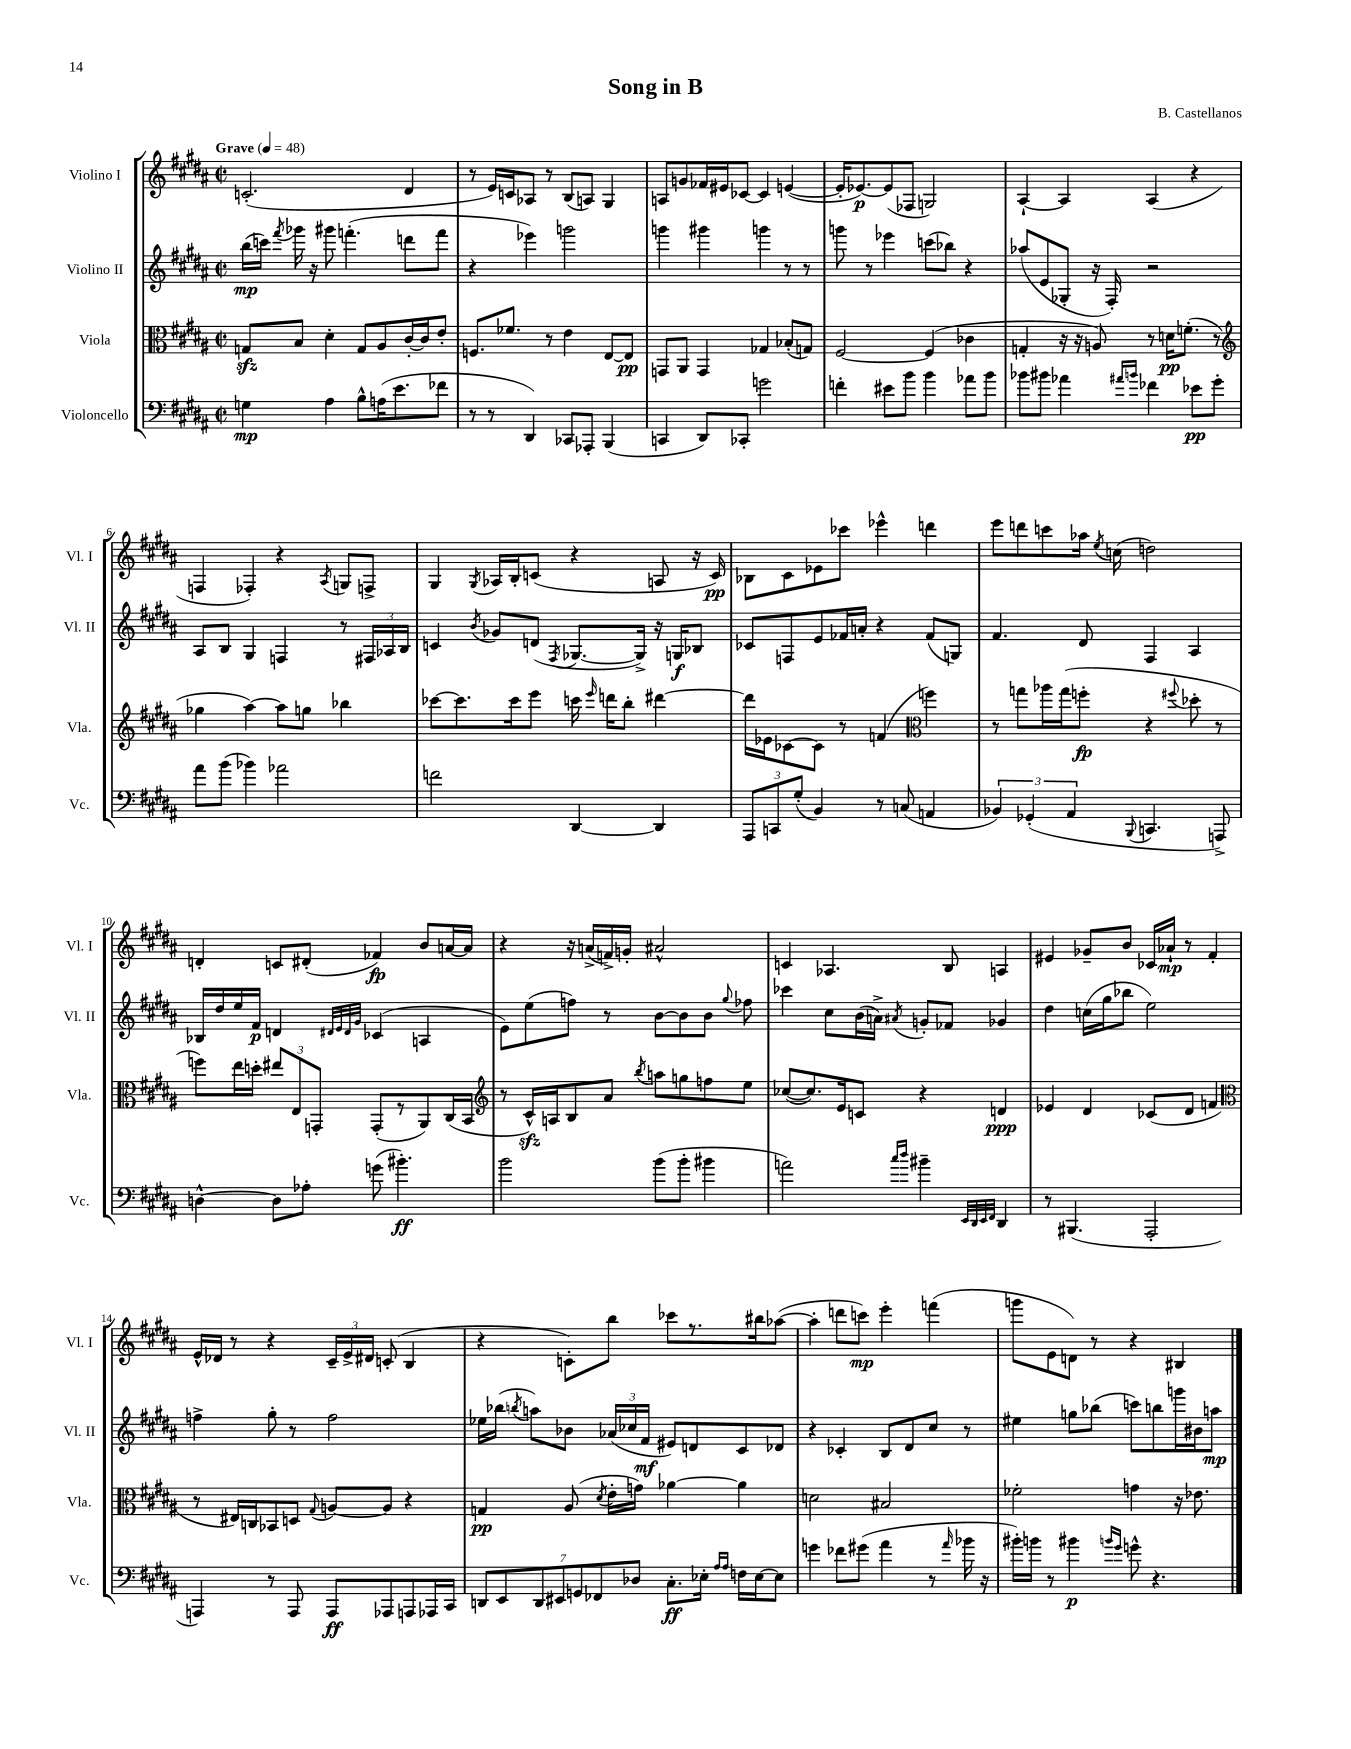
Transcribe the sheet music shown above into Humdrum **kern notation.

**kern	**dynam	**kern	**dynam	**kern	**dynam	**kern	**dynam
*part4	*part4	*part3	*part3	*part2	*part2	*part1	*part1
*staff4	*staff4	*staff3	*staff3	*staff2	*staff2	*staff1	*staff1
*I"Violoncello	*	*I"Viola	*	*I"Violino II	*	*I"Violino I	*
*I'Vc.	*	*I'Vla.	*	*I'Vl. II	*	*I'Vl. I	*
*clefF4	*	*clefC3	*	*clefG2	*	*clefG2	*
*k[f#c#g#d#a#]	*	*k[f#c#g#d#a#]	*	*k[f#c#g#d#a#]	*	*k[f#c#g#d#a#]	*
*M2/2	*	*M2/2	*	*M2/2	*	*M2/2	*
*met(c|)	*	*met(c|)	*	*met(c|)	*	*met(c|)	*
*MM48	*	*MM48	*	*MM48	*	*MM48	*
=1	=1	=1	=1	=1	=1	=1	=1
!	!	!	!	!	!	!LO:TX:a:B:t=Grave	!
4Gn\	mp	8Gnzz/L	.	(16bb\LL	mp	(2.cn'/	.
.	.	.	.	16cccn\JJ)	.	.	.
.	.	.	.	8qfff#/	.	.	.
.	.	8B/J	.	16ggg-X\	.	.	.
.	.	.	.	16r	.	.	.
4A#\	.	4d#'\	.	8ggg#X\	.	.	.
.	.	.	.	(4.fffn'\	.	.	.
8B^^\L	.	8G/L	.	.	.	.	.
(16An\K	.	8A#/	.	.	.	.	.
8.e\	.	.	.	.	.	.	.
.	.	[16c#'/L	.	8dddn\L	.	4d#/	.
.	.	16c#/J]	.	.	.	.	.
8f-X\J	.	8e'/J	.	8fff\J	.	.	.
=2	=2	=2	=2	=2	=2	=2	=2
8r	.	8.Fn/L	.	4r	.	8r	.
8r	.	.	.	.	.	16e/LL)	.
.	.	8.f-X/J	.	.	.	16cn/J	.
4DD#/)	.	.	.	4eee-X\)	.	8A-X/J	.
.	.	8r	.	.	.	8r	.
8CC-X/L	.	4e\	.	2gggn\	.	(8B/L	.
8AAA-X'/J	.	.	.	.	.	8An/J)	.
(4BBB/	.	[8E/L	.	.	.	4G#/	.
.	.	8E/J]	pp	.	.	.	.
=3	=3	=3	=3	=3	=3	=3	=3
4CCn/	.	8GGn/L	.	4gggn\	.	8An/L	.
.	.	8AA#/J	.	.	.	8gn/	.
8DD#/L)	.	4GG/	.	4ggg#X\	.	16f-X/L	.
.	.	.	.	.	.	16e#X/J	.
8CC-X'/J	.	.	.	.	.	[8c-X/J	.
2gn\	.	4G-X/	.	4gggn\	.	4c-/]	.
.	.	(8B-X'/L	.	8r	.	([4en/	.
.	.	8Gn/J)	.	8r	.	.	.
=4	=4	=4	=4	=4	=4	=4	=4
4fn'\	.	[2F#/	.	8gggn\	.	16e'/KL]	.
.	.	.	.	.	.	[8.e-X/)	p
.	.	.	.	8r	.	.	.
8e#X\L	.	.	.	4eee-X\	.	(8e-/]	.
8b\J	.	.	.	.	.	8F-X/J	.
4b\	.	(4F#/]	.	(8cccn\L	.	2Gn/)	.
.	.	.	.	8bb-X\J)	.	.	.
8a-X\L	.	4c-X\	.	4r	.	.	.
8b\J	.	.	.	.	.	.	.
=5	=5	=5	=5	=5	=5	=5	=5
8b-X\L	.	4Gn'/	.	(8aa-X/L	.	[4A#`/	.
8b#X\J	.	.	.	8e/	.	.	.
4a-X\	.	16r	.	8G-X'/J	.	4A#/]	.
.	.	16r	.	.	.	.	.
.	.	8An/)	.	16r	.	.	.
.	.	.	.	16F#'/)	.	.	.
16qqa#X/LL	.	.	.	.	.	.	.
16qqbn/JJ	.	.	.	.	.	.	.
4f-X\	.	8r	.	2r	.	(4A#/	.
.	.	16dn\KL	pp	.	.	.	.
.	.	(8.fn'\J	.	.	.	.	.
8e-X\L	pp	.	.	.	.	4r	.
8g#'\J	.	8r	.	.	.	.	.
!!LO:LB:g=z
=6	=6	=6	=6	=6	=6	=6	=6
*	*	*clefG2	*	*	*	*	*
8a#\L	.	4gg-X\	.	8A#/L	.	4Fn/	.
(8b\J	.	.	.	8B/J	.	.	.
4b-X\)	.	[4aa#\)	.	4G#/	.	4F-X'/)	.
2a-X\	.	8aa#\L]	.	4Fn/	.	4r	.
.	.	8ggn\J	.	.	.	.	.
.	.	.	.	.	.	8qA#/	.
.	.	4bb-X\	.	8r	.	8Gn/L	.
.	.	.	.	24F#X/LL	.	8Fn^/J	.
.	.	.	.	24A-X/	.	.	.
.	.	.	.	24B/JJ	.	.	.
=7	=7	=7	=7	=7	=7	=7	=7
2fn\	.	[8ccc-X\L	.	4cn/	.	4G#/	.
.	.	8.ccc-\]	.	.	.	.	.
.	.	.	.	8qb/	.	8qG#/	.
.	.	.	.	8g-X/L	.	16A-X/LL	.
.	.	16ccc-\k	.	.	.	16B'/J	.
.	.	8eee\J	.	(8dn/J	.	(8cn/J	.
.	.	.	.	8qF#/	.	.	.
[4DD#/	.	16cccn\	.	[8.G-X/L	.	4r	.
.	.	16qqeee/	.	.	.	.	.
.	.	16dddn\KL	.	.	.	.	.
.	.	8bb'\J	.	.	.	.	.
.	.	.	.	16G-^/Jk])	.	.	.
4DD#/]	.	[4ddd#X\	.	16r	.	8An/	.
.	.	.	.	16Gn/KL	f	.	.
.	.	.	.	8B-X/J	.	16r	.
.	.	.	.	.	.	16c/)	pp
=8	=8	=8	=8	=8	=8	=8	=8
12AAA#/L	.	16ddd#\LL]	.	8c-X/L	.	8B-X\L	.
.	.	16e-X\J	.	.	.	.	.
12CCn/	.	.	.	.	.	.	.
.	.	[8c-X\	.	8Fn/	.	8c#\	.
(12G#'/J	.	.	.	.	.	.	.
4BB/)	.	8c-\J]	.	8e/	.	8e-X\	.
.	.	8r	.	16f-X/L	.	8ccc-X\J	.
.	.	.	.	16an'/JJ	.	.	.
8r	.	(4fn/	.	4r	.	4eee-X^^\	.
(8Cn/	.	.	.	.	.	.	.
*	*	*clefC3	*	*	*	*	*
4AAn/	.	4ffn\)	.	(8f-/L	.	4dddn\	.
.	.	.	.	8Gn/J)	.	.	.
=9	=9	=9	=9	=9	=9	=9	=9
6BB-X/)	.	8r	.	4.f#/	.	8eee\L	.
.	.	8ggn\L	.	.	.	8dddn\	.
(6GG-X'/	.	.	.	.	.	.	.
.	.	16aa-X\L	.	.	.	8cccn\	.
.	.	(16gg\J	.	.	.	.	.
6AA#/	.	.	.	.	.	.	.
.	.	8ffn'\J	fp	8d#/	.	16aa-X\Jk	.
.	.	.	.	.	.	8qee/	.
.	.	.	.	.	.	(16ccn\	.
8qqBBB/	.	.	.	.	.	.	.
4.CCn/	.	4r	.	4F#/	.	2ddn\)	.
.	.	8qqff#X/	.	.	.	.	.
.	.	8dd-X'\	.	4A#/	.	.	.
8AAAn^/)	.	8r	.	.	.	.	.
!!LO:LB:g=z
=10	=10	=10	=10	=10	=10	=10	=10
[4Dn^^\	.	8ffn\L)	.	16B-X/LL	.	4dn'/	.
.	.	.	.	16dd#/	.	.	.
.	.	16ee\L	.	16ee/	.	.	.
.	.	16ddn'\JJ	.	16f#/JJ	p	.	.
8D\L]	.	12ee#X/L	.	4dn/	.	8cn/L	.
.	.	12E/	.	.	.	.	.
8A-X'\J	.	.	.	.	.	(8d#X'/J	.
.	.	12GGn'/J	.	.	.	.	.
.	.	.	.	32qqd#X/LLL	.	.	.
.	.	.	.	32qqe/	.	.	.
.	.	.	.	32qqd#/	.	.	.
.	.	.	.	32qqg#/JJJ	.	.	.
(8gn\	.	(8GG'/L	.	(4c-X/	.	4f-X/)	fp
4.b#X'\)	ff	8r	.	.	.	.	.
.	.	8AA#/)	.	4An/	.	8b/L	.
.	.	(16C#/L	.	.	.	[16an/L	.
.	.	16BB/JJ	.	.	.	16a/JJ]	.
=11	=11	=11	=11	=11	=11	=11	=11
*	*	*clefG2	*	*	*	*	*
2b\	.	8r	.	8e\L)	.	4r	.
.	.	16c#zz^^/LL)	.	(8ee\	.	.	.
.	.	16An/J	.	.	.	.	.
.	.	8B/	.	8ffn\J)	.	16r	.
.	.	.	.	.	.	(16an^/LL	.
.	.	8a#/J	.	8r	.	16fn^/)	.
.	.	.	.	.	.	16gn'/JJ	.
.	.	8qbb/	.	.	.	.	.
(8b\L	.	8aan\L	.	[8b\L	.	2a#X^^/	.
8b'\J	.	8ggn\	.	8b\]	.	.	.
4b#X\	.	8ffn\	.	8b\J	.	.	.
.	.	.	.	8qqgg#/	.	.	.
.	.	8ee\J	.	8ff-X\	.	.	.
=12	=12	=12	=12	=12	=12	=12	=12
2an\)	.	([8cc-X/L	.	4ccc-X\	.	4cn/	.
.	.	8.cc-/])	.	.	.	.	.
.	.	.	.	8cc#\L	.	4.A-X/	.
.	.	16e/k	.	.	.	.	.
.	.	8cn/J	.	(16b\L	.	.	.
.	.	.	.	16an^\JJ)	.	.	.
16qqcc#/LL	.	.	.	.	.	.	.
16qqdd#/JJ	.	.	.	8qa#X/	.	.	.
4b#X~\	.	4r	.	8gn'/L	.	.	.
.	.	.	.	8f-X/J	.	8B/	.
32qqEE/LLL	.	.	.	.	.	.	.
32qqDD#/	.	.	.	.	.	.	.
32qqEE/	.	.	.	.	.	.	.
32qqFF#/JJJ	.	.	.	.	.	.	.
4DD#/	.	4dn/	ppp	4g-X/	.	4An/	.
=13	=13	=13	=13	=13	=13	=13	=13
8r	.	4e-X/	.	4dd#\	.	4e#X/	.
(4.BBB#X/	.	.	.	.	.	.	.
.	.	4d#/	.	(16ccn\LL	.	8g-X~/L	.
.	.	.	.	16gg#\J	.	.	.
.	.	.	.	8bb-X\J	.	8b/J	.
2AAA#'/	.	(8c-X/L	.	2ee\)	.	16c-X/LL	.
.	.	.	.	.	.	16a-X`/JJ	mp
.	.	8d#/J	.	.	.	8r	.
.	.	4fn/	.	.	.	4f#'/	.
!!LO:LB:g=z
=14	=14	=14	=14	=14	=14	=14	=14
*	*	*clefC3	*	*	*	*	*
4AAAn/)	.	8r	.	4ffn^\	.	16e^^/LL	.
.	.	.	.	.	.	16d-X/JJ	.
.	.	16E#X/LL)	.	.	.	8r	.
.	.	16Cn/J	.	.	.	.	.
8r	.	8BB-X/	.	8gg#'\	.	4r	.
8AAA/	.	8Dn/J	.	8r	.	.	.
.	.	8qqG#/	.	.	.	.	.
8AAA/L	ff	[8An/L	.	2ff\	.	24c#~/LL	.
.	.	.	.	.	.	24e^/	.
.	.	.	.	.	.	24d#X/JJ	.
8AAA-X/	.	8A/J]	.	.	.	(8cn'/	.
8AAAn/	.	4r	.	.	.	4B/	.
16AAA-X/L	.	.	.	.	.	.	.
16CC#/JJ	.	.	.	.	.	.	.
=15	=15	=15	=15	=15	=15	=15	=15
14DDn/L	.	4Gn/	pp	16ee-X\LL	.	4r	.
.	.	.	.	(16bb-X\JJ	.	.	.
14EE/	.	.	.	.	.	.	.
.	.	.	.	8qbbn/	.	.	.
.	.	.	.	8aan\L)	.	.	.
14DD/	.	.	.	.	.	.	.
14EE#X/	.	.	.	.	.	.	.
.	.	(8A#/	.	8b-X\J	.	8cn'\L)	.
14GGn/	.	.	.	.	.	.	.
14FF-X/	.	.	.	.	.	.	.
.	.	8qd#/	.	.	.	.	.
.	.	16e'\LL	.	(24a-X/LL	.	8bb\J	.
.	.	.	.	24cc-X/	.	.	.
14D-X/J	.	.	.	.	.	.	.
.	.	16gn\JJ)	.	.	.	.	.
.	.	.	.	24f#/JJ	mf	.	.
8.C#'\L	ff	[4a-X\	.	8e#X/L)	.	8ccc-X\L	.
.	.	.	.	8dn/	.	8.r	.
16E-X'\Jk	.	.	.	.	.	.	.
16qqA#/LL	.	.	.	.	.	.	.
16qqA#/JJ	.	.	.	.	.	.	.
16Fn\LL	.	4a-\]	.	8c#/	.	.	.
[16E-\J	.	.	.	.	.	16bb#X\k	.
8E-\J]	.	.	.	8d-X/J	.	([8aa-X\J	.
=16	=16	=16	=16	=16	=16	=16	=16
4gn\	.	2dn\	.	4r	.	4aa-'\]	.
8f-X\L	.	.	.	4c-X'/	.	8dddn\L	.
(8g#X\J	.	.	.	.	.	8cccn\J)	mp
4a#\	.	2B#X/	.	8B/L	.	4eee'\	.
.	.	.	.	8d#/	.	.	.
8r	.	.	.	8cc#/J	.	(4fffn\	.
16qqa#/	.	.	.	.	.	.	.
16b-X\	.	.	.	8r	.	.	.
16r	.	.	.	.	.	.	.
=17	=17	=17	=17	=17	=17	=17	=17
16b#X'\LL)	.	2f-X'\	.	4ee#X\	.	8gggn\L	.
16bn\JJ	.	.	.	.	.	.	.
8r	.	.	.	.	.	8e\	.
4b#X\	p	.	.	8ggn\L	.	8dn\J)	.
.	.	.	.	(8bb-X\J	.	8r	.
16qqbn/LL	.	.	.	.	.	.	.
16qqg#/JJ	.	.	.	.	.	.	.
8gn^^\	.	4gn\	.	8cccn\L)	.	4r	.
4.r	.	.	.	8bbn\	.	.	.
.	.	16r	.	16gggn\L	.	4B#X/	.
.	.	8.e-X\	.	16b#X\J	.	.	.
.	.	.	.	8aan\J	mp	.	.
==	==	==	==	==	==	==	==
*-	*-	*-	*-	*-	*-	*-	*-
